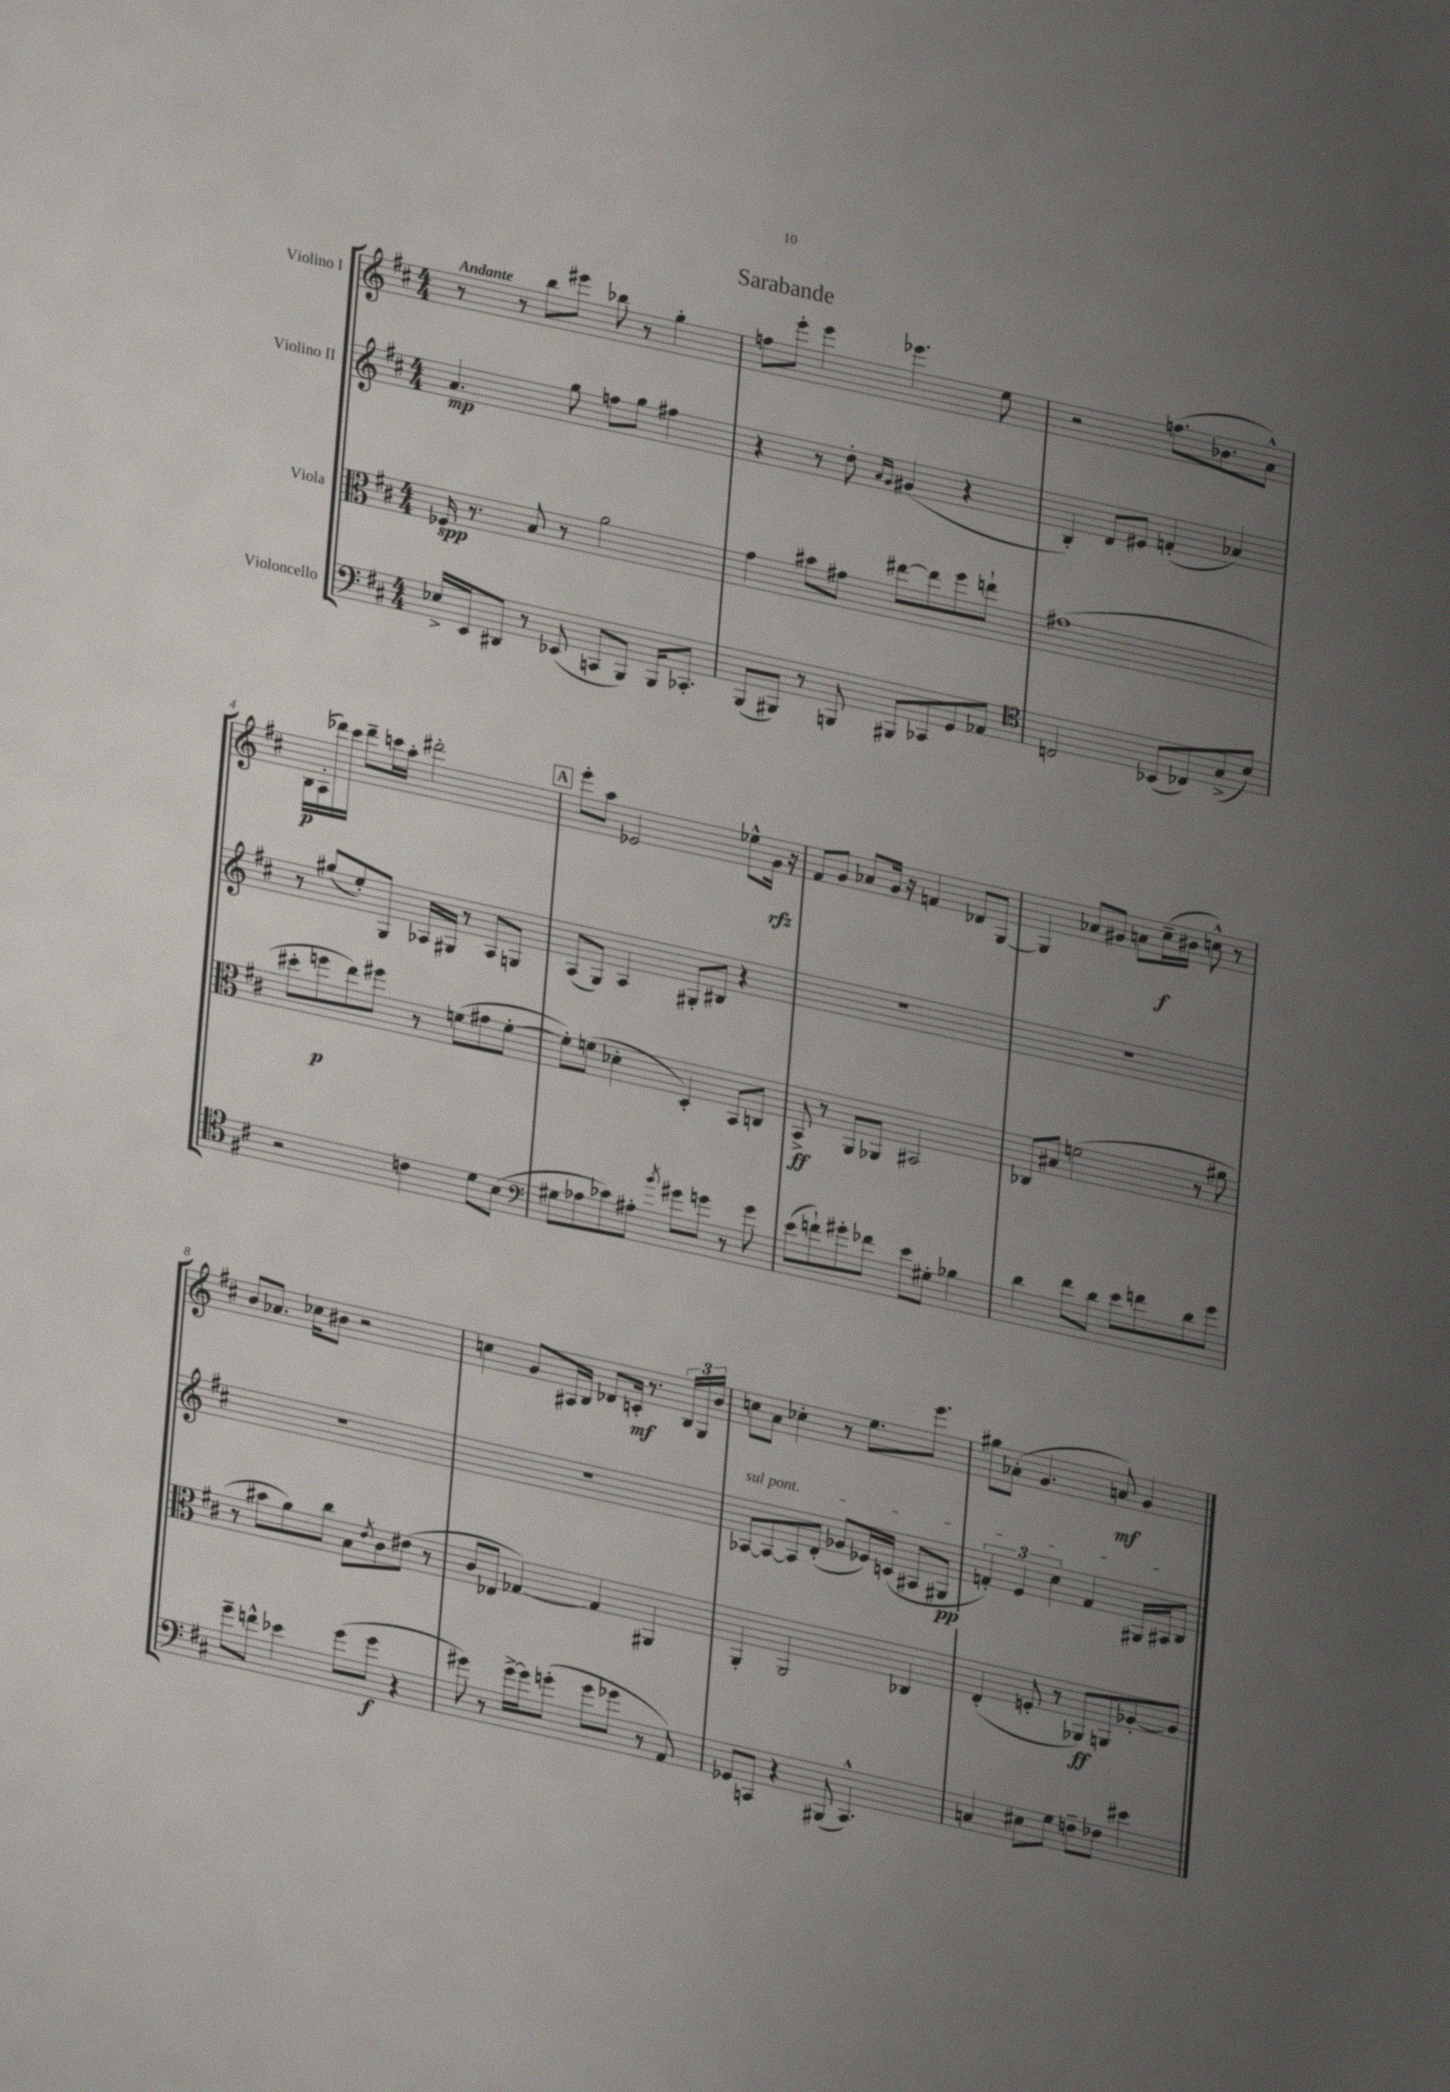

**kern	**dynam	**kern	**dynam	**kern	**dynam	**kern	**dynam
*part4	*part4	*part3	*part3	*part2	*part2	*part1	*part1
*staff4	*staff4	*staff3	*staff3	*staff2	*staff2	*staff1	*staff1
*I"Violoncello	*	*I"Viola	*	*I"Violino II	*	*I"Violino I	*
*clefF4	*	*clefC3	*	*clefG2	*	*clefG2	*
*k[f#c#]	*	*k[f#c#]	*	*k[f#c#]	*	*k[f#c#]	*
*M4/4	*	*M4/4	*	*M4/4	*	*M4/4	*
=1	=1	=1	=1	=1	=1	=1	=1
!	!	!	!	!	!	!LO:TX:a:B:t=Andante	!
16E-X^/LL	.	16F-X/	spp	4.a/	mp	8r	.
16EE/J	.	8.r	.	.	.	.	.
8DD#X/J	.	.	.	.	.	8r	.
8r	.	8B/	.	.	.	8bb\L	.
(8EE-X/	.	8r	.	8gg\	.	8eee#X\J	.
8CCn/L	.	2a\	.	8ffn\L	.	8bb-X\	.
8BBB/J)	.	.	.	8gg\J	.	8r	.
16BBB/KL	.	.	.	4ff#X\	.	4gg'\	.
8.CC-X'/J	.	.	.	.	.	.	.
=2	=2	=2	=2	=2	=2	=2	=2
(8BBB/L	.	4g\	.	4r	.	8ffn\L	.
8BBB#X/J)	.	.	.	.	.	8eee'\J	.
8r	.	8b#X\L	.	8r	.	4eee\	.
8BBBn/	.	8g#X\J	.	8dd'\	.	.	.
.	.	.	.	16qqa/LL	.	.	.
.	.	.	.	16qqg/JJ	.	.	.
8BBB#X/L	.	[8ee#X\L	.	(4g#X/	.	4.eee-X\	.
8CC-X/	.	8ee#\]	.	.	.	.	.
8GG/	.	8ff#\	.	4r	.	.	.
8AA-X/J	.	8een`\J	.	.	.	8ee\	.
=3	=3	=3	=3	=3	=3	=3	=3
*clefC4	*	*	*	*	*	*	*
2Cn/	.	(1g#X	.	4B'/)	.	2r	.
.	.	.	.	8d/L	.	.	.
.	.	.	.	8e#X/J	.	.	.
(8BB-X/L	.	.	.	(4fn'/	.	(8.ffn\L	.
8C-X/)	.	.	.	.	.	.	.
.	.	.	.	.	.	8.b-X\	.
(8G^/	.	.	.	4a-X/)	.	.	.
8B/J)	.	.	.	.	.	8a^^\J)	.
!!LO:LB:g=z
=4	=4	=4	=4	=4	=4	=4	=4
2r	.	8dd#X'\L	.	8r	.	16B\LL	p
.	.	.	.	.	.	(16A'\	.
.	.	8ffn\	p	(8gg#X/L	.	16ddd-X\)	.
.	.	.	.	.	.	16ccc#\JJ	.
.	.	8ee\)	.	8ee'/)	.	8ddd-~\L	.
.	.	8ff#X\J	.	8G/J	.	16cccn\L	.
.	.	.	.	.	.	16aa'\JJ	.
4cn\	.	8r	.	16A-X/LL	.	2ddd#X'\	.
.	.	.	.	16G#X/JJ	.	.	.
.	.	(8fn\L	.	8r	.	.	.
8d\L	.	8g#X\	.	8A-/L	.	.	.
(8B\J	.	[8f'\J	.	8Gn/J	.	.	.
!!LO:REH:place=s1:t=A
=5	=5	=5	=5	=5	=5	=5	=5
*clefF4	*	*	*	*	*	*	*
8G#X\L	.	8f'\L])	.	(8A/L	.	8eee'\L	.
8A-X\	.	(8fn\J	.	8G/J)	.	8aa\J	.
8c-X\)	.	4d-X'\	.	4A/	.	2e-X/	.
8A#X'\J	.	.	.	.	.	.	.
8qb/	.	.	.	.	.	.	.
8g#X\L	.	4D'/)	.	8G#X'/L	.	.	.
8gn\J	.	.	.	8B#X/J	.	.	.
8r	.	8BB/L	.	4r	.	8ee-X^^\L	.
8g\	.	8Cn/J	.	.	.	16g\Jk	rfz
.	.	.	.	.	.	16r	.
=6	=6	=6	=6	=6	=6	=6	=6
(8e\L	.	8BB^/	ff	1r	.	8f#/L	.
8fn`\)	.	8r	.	.	.	8g/J	.
8g#X'\	.	8AA/L	.	.	.	8a-X/L	.
8f-X\J	.	8AA-X/J	.	.	.	16g/Jk	.
.	.	.	.	.	.	16r	.
8e\L	.	2BB#X/	.	.	.	4fn/	.
8G#X'\J	.	.	.	.	.	.	.
4B-X\	.	.	.	.	.	8d-X/L	.
.	.	.	.	.	.	[8G/J	.
=7	=7	=7	=7	=7	=7	=7	=7
4d\	.	8C-X/L	.	1r	.	4G/]	.
.	.	8B#X/J	.	.	.	.	.
8f#\L	.	(2fn\	.	.	.	8a-X/L	.
8d\J	.	.	.	.	.	8g#X/J	.
8e\L	.	.	.	.	.	8an\L	.
8fn\	.	.	.	.	.	(16cc#~\L	f
.	.	.	.	.	.	16b#X\JJ	.
8d\	.	8r	.	.	.	8ccn^^\)	.
8g\J	.	8a#X\	.	.	.	8r	.
!!LO:LB:g=z
=8	=8	=8	=8	=8	=8	=8	=8
8g~\L	.	8r	.	1r	.	8b/L	.
8fn^^\J	.	8b#X\L	.	.	.	8.a-X/J	.
4e-X\	.	8a\)	.	.	.	.	.
.	.	.	.	.	.	16cc-X\KL	.
.	.	8cc#\J	.	.	.	8b#X\J	.
(8g\L	.	8B\L	.	.	.	2r	.
.	.	8qe/	.	.	.	.	.
8g\J	f	8c#\	.	.	.	.	.
4r	.	(8e#X\J	.	.	.	.	.
.	.	8r	.	.	.	.	.
=9	=9	=9	=9	=9	=9	=9	=9
8g#X\)	.	8c#/L	.	1r	.	4ccn\	.
8r	.	8E-X/J	.	.	.	.	.
[16g#^\LL	.	[4G-X/)	.	.	.	8g/L	.
16g#\J]	.	.	.	.	.	.	.
(8gn'\J	.	.	.	.	.	16A#X/L	.
.	.	.	.	.	.	16B/JJ	.
8g\L	.	4G-/]	.	.	.	8d-X/L	.
8g-X\J	.	.	.	.	.	16cn'/Jk	mf
.	.	.	.	.	.	8.r	.
8r	.	4AA#X/	.	.	.	.	.
8AA/)	.	.	.	.	.	24B/LL	.
.	.	.	.	.	.	24G/	.
.	.	.	.	.	.	24b/JJ	.
=10	=10	=10	=10	=10	=10	=10	=10
!	!	!	!	!LO:TX:a:i:t=sul pont.	!	!	!
8GG-X/L	.	4AA'/	.	[8A-X/L	.	8ccn\L	.
8CCn/J	.	.	.	8A-/_	.	8a\J	.
4r	.	2AA/	.	8A-/]	.	4cc-X'\	.
.	.	.	.	(8d'/J	.	.	.
(8BBB#X/	.	.	.	8g-X/L	.	8r	.
4.CC^^/)	.	.	.	16e-X/L)	.	8.ee\L	.
.	.	.	.	(16cn/JJ	.	.	.
.	.	4C-X/	.	8A#X/L	.	.	.
.	.	.	.	.	.	8.eee\J	.
.	.	.	.	8G#X/J	pp	.	.
=11	=11	=11	=11	=11	=11	=11	=11
4Cn/	.	(4E'/	.	6fn'/)	.	8gg#X\L	.
.	.	.	.	.	.	(8a-X'\J	.
.	.	.	.	6e/	.	.	.
8E#X\L	.	8Fn'/	.	.	.	4.g/	.
.	.	.	.	6cc#\	.	.	.
8G\J	.	8r	.	.	.	.	.
8Fn~\L	.	8AA-X/L)	ff	4f/	.	.	.
8F-X\J	.	8AAn/	.	.	.	8an/)	mf
4e#X\	.	[8A-X'/	.	16G#X/LL	.	4g/	.
.	.	.	.	16A#X/J	.	.	.
.	.	8A-/J]	.	8B/J	.	.	.
==	==	==	==	==	==	==	==
*-	*-	*-	*-	*-	*-	*-	*-
